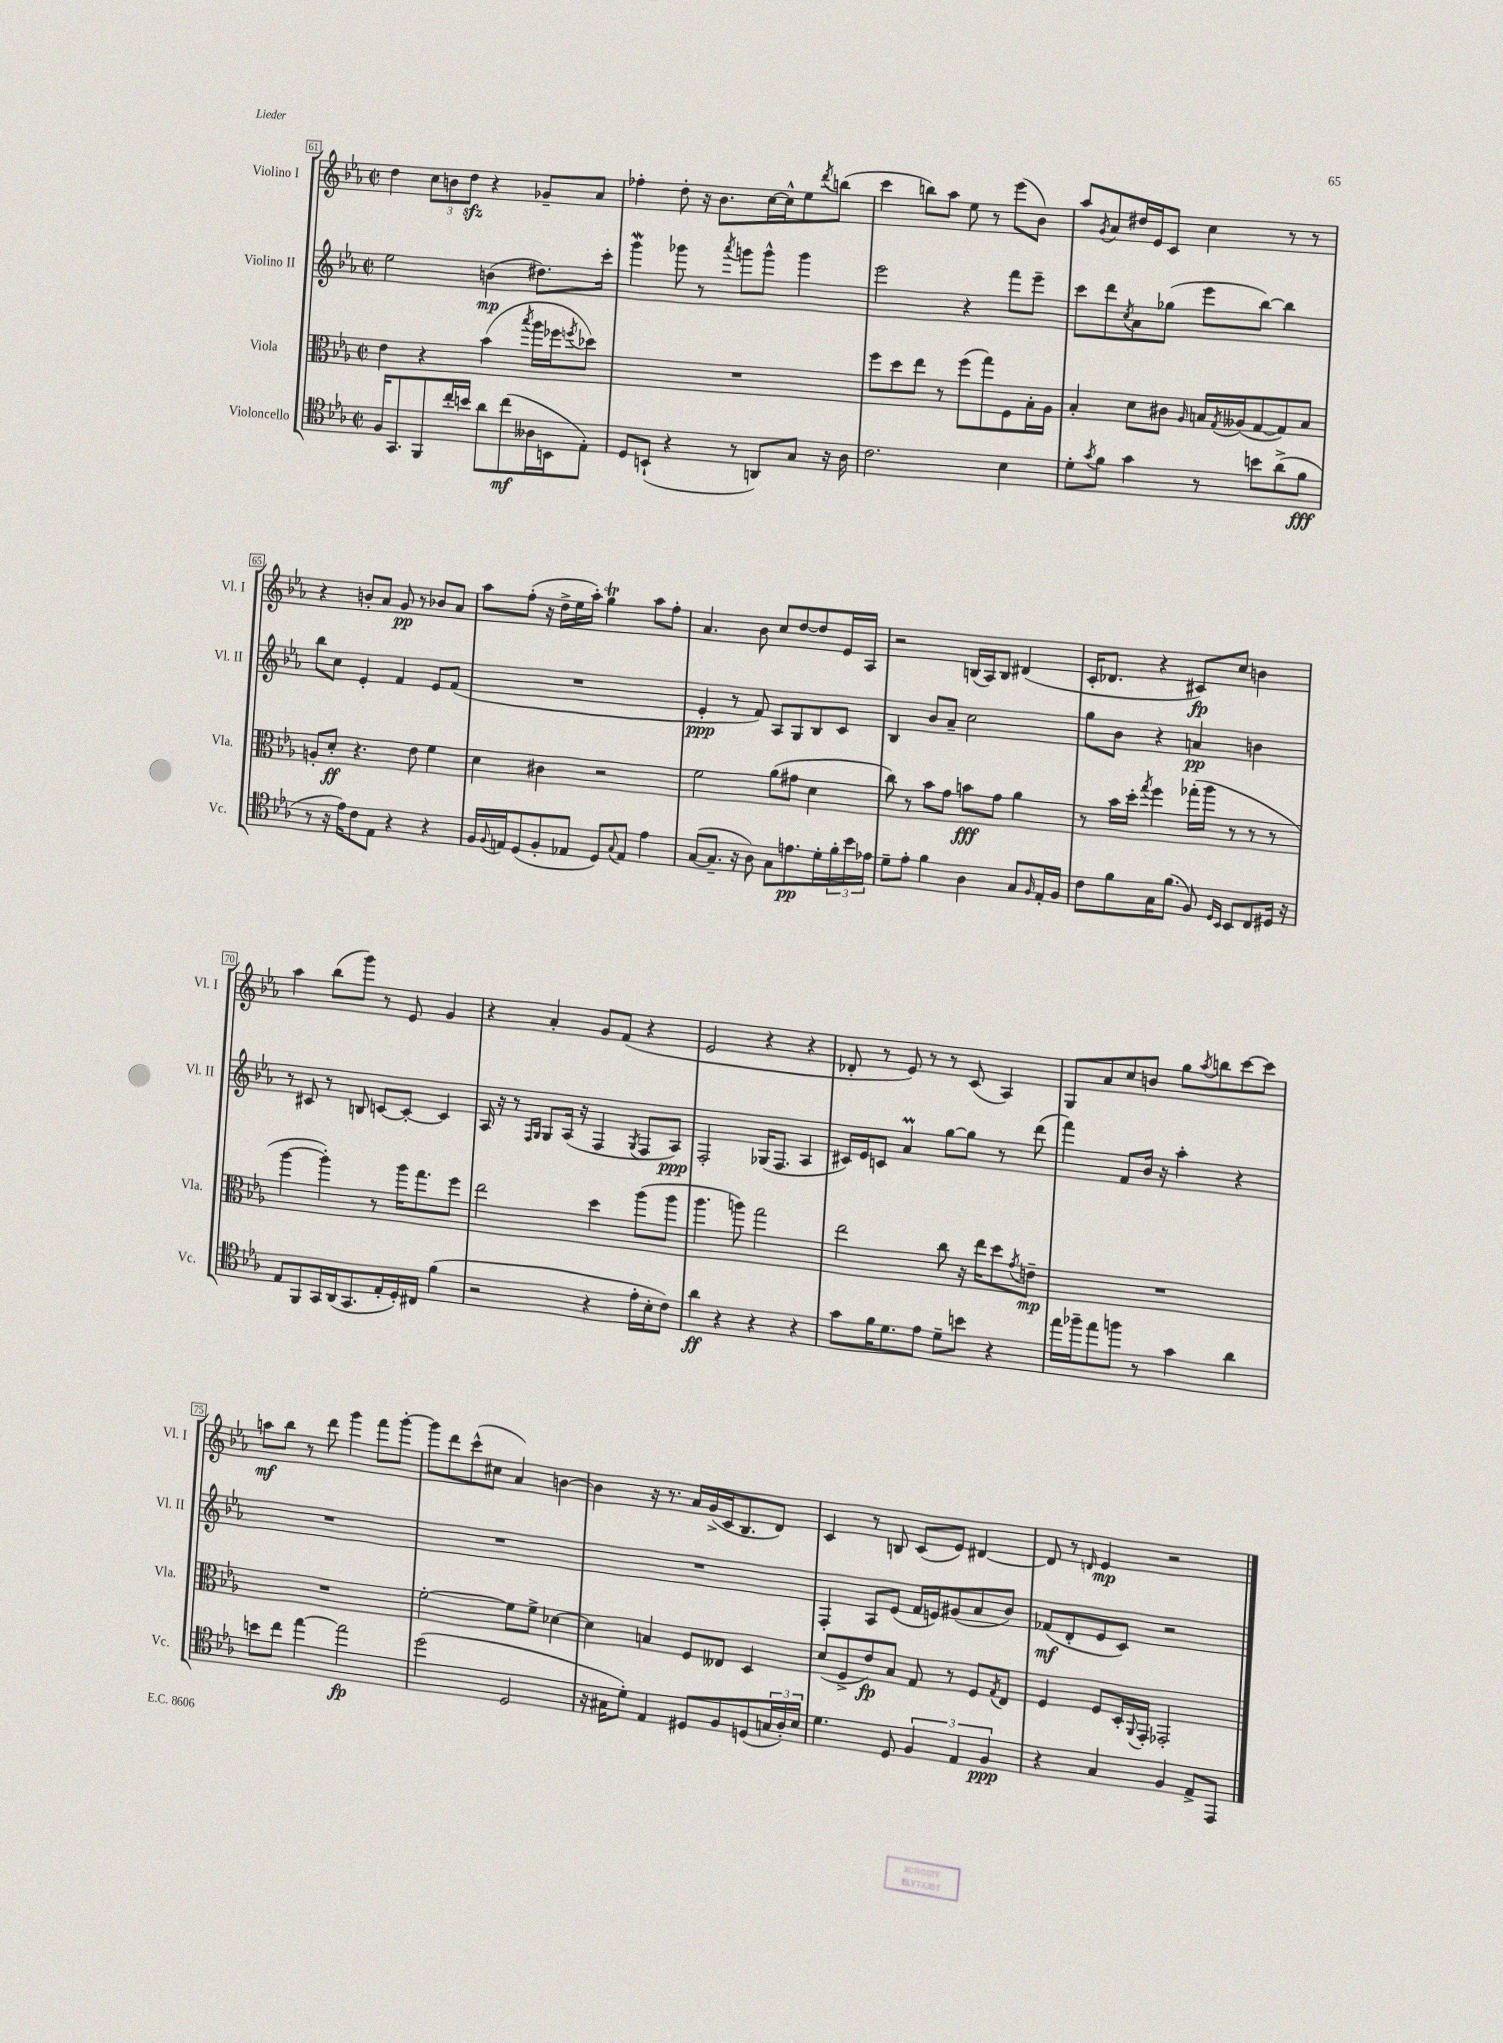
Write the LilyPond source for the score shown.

<<
\new StaffGroup <<
\new Staff = "s0" \with { instrumentName = "Violino I" shortInstrumentName = "Vl. I" } {
    \clef treble \key ees \major \defaultTimeSignature \time 2/2
    d''4 \tuplet 3/2 { c''8 b'8 d''8\sfz } r4 ges'8-- aes'8 |
    fes''4-. d''8-. r16 bes'8. c''16~ c''16-^ ees''8 \acciaccatura { d'''8 } b''8( |
    c'''4 b''8) aes''8 ees''8 r8 ees'''8( bes'8) |
    aes''8 \acciaccatura { g'8 } aes'8 dis''16 ees'16 c'8 c''4 r8 r8 |
    r4 b'8-. aes'8 g'8\pp r8 bes'8 aes'8 |
    aes''8 f''8-.( r16 d''16-> ees''16 aes''16-.) g''4\trill aes''8 f''8-. |
    aes'4. bes'8 c''8 d''8~ d''8 ees'16 aes16 |
    r2 b16( aes16) b8 dis'4( |
    c'16-. des'8. r4 cis'8\fp) c''8 b'4 |
    aes''4 bes''8( g'''8) r8 ees'8 g'4 |
    r4 aes'4-. g'8 f'8( r4 |
    ees'2 r4 r4 |
    des'8-. r8 ees'8) r8 r8 c'8( aes4) |
    g8 aes'8 c''8 b'8 g''8 \acciaccatura { aes''8 } b''8 c'''8~ c'''8 |
    a''8\mf bes''8 r8 d'''8 g'''4 f'''8 g'''8~-. |
    g'''8 d'''8 c'''8-^( cis''8 aes'4) b'4~ |
    b'4 r16 r8. aes'16 g'16->( c'16 bes8. d'8) |
    c'4 r8 b8 c'8( ees'8) dis'4~ |
    dis'8 r8 \grace { d'16 } ees'4\mp r2 \bar "|." |
}
\new Staff = "s1" \with { instrumentName = "Violino II" shortInstrumentName = "Vl. II" } {
    \clef treble \key ees \major \defaultTimeSignature \time 2/2
    ees''2 b'4\mp( dis''8.) c'''16-. |
    g'''4\mordent ges'''8 r8 \acciaccatura { aes'''8 } g'''8 g'''8-^ g'''4 |
    ees'''2 r4 f'''8 ees'''8-- |
    c'''8 d'''8 \acciaccatura { c''8 } aes'8 ges''8( ees'''8 bes''8~) bes''4 |
    bes''8 c''8 ees'4-. f'4 ees'8 f'8( |
    R1 |
    ees'4-.\ppp r8 f'8) aes8 g8 bes8 c'8 |
    bes4 bes'8 aes'8-- c''2 |
    g''8 bes'8 r4 a'4\pp b'4 |
    r8 cis'8 r8 b8 c'8~ c'8~-. c'4 |
    aes16 r16 r8 \grace { f16 g16 } g8 aes16( r16 f4 \acciaccatura { g8 } f8 aes8\ppp) |
    f2-. ges16( f8. aes4 |
    cis'16) ees'16 c'8 aes'4\prall g''8~ g''8 r8 d'''8( |
    f'''4) f'8 bes'16 r16 aes''4-. r4 |
    R1 |
    R1 |
    R1 |
    f4-. aes8 ees'8( f'16 e'16) gis'8( aes'8 bes'8) |
    fes'8\mf( d'8-. ees'8 c'8) r2 \bar "|." |
}
\new Staff = "s2" \with { instrumentName = "Viola" shortInstrumentName = "Vla." } {
    \clef alto \key ees \major \defaultTimeSignature \time 2/2
    ees'4 r4 bes'4( \acciaccatura { bes''8 } aes''16 fes''16 \acciaccatura { f''8 } des''8) |
    R1 |
    f''8 d''8 ees''8 r8 f''8( g''8) f8 bes16-. aes16 |
    bes4-. d'8 cis'8 \grace { aes16 } b16 \acciaccatura { g8 } aeses16( g8~ g8) b8 |
    a8-. d'8-.\ff r4. ees'8 f'4 |
    d'4 cis'4 r2 |
    f'2 aes'8( gis'8 d'4 |
    c''8) r8 bes'8 g'8 b'8\fff g'8 aes'4 |
    r8 bes'16 d''16-. \acciaccatura { g''8 } f''4 ges''16-.( aes''16 r8 r8 r8 |
    aes''4~ aes''4-.) r8 aes''16 g''8. f''8 |
    ees''2 d''4 aes''8( aes''8 |
    aes''4. a''8) g''2 |
    ees''2 c''8 r16 ees''16 d''8 \acciaccatura { g'8 } e'8--\mp |
    R1 |
    R1 |
    f'2~-. f'8 f'8-> des'4~ |
    des'4 b4 f8 eeses8 d4 |
    d'8( f8-> ees'8\fp) bes8 g8 r8 f8 \acciaccatura { g8 } ees8 |
    f4 f8 d16-. \appoggiatura { aes,8 } g,16-. ges,2-. \bar "|." |
}
\new Staff = "s3" \with { instrumentName = "Violoncello" shortInstrumentName = "Vc." } {
    \clef tenor \key ees \major \defaultTimeSignature \time 2/2
    f16 g,8. f,8 c''16-. b'16 aes'8 c''8\mf( aeses16 b,16 ees8-.) |
    d8 b,8-!( r4 r8 a,8) g8 r16 aes16 |
    c'2. bes4 |
    d'8-. \acciaccatura { g'8 } f'8 g'4 r8 b'8 aes'8->( f'8\fff |
    r8 r16 ees'16) c'8 ees8 r4 r4 |
    f16 \appoggiatura { f8 } e16 d8( f8-. ees8 d8) \appoggiatura { g8 } ees8 ees'4 |
    g8~( g8.-- r16 aes8) g8 e'8.\pp d'16-. \tuplet 3/2 { f'16-. bes'16 ees'16 } |
    d'8-- ees'8-. f'4 aes4 g8 \grace { f16 } ees16-. f16 |
    c'8 f'8 g16 f'8.( f8) \grace { d16 bes,16 } bes,8 c8 dis16 r16 |
    ees8 f,8 g,16 aes,16( g,8. ees16-. d16-.) cis16 f'4( |
    r2 r4 ees'16-. bes16-. c'8) |
    aes'4\ff r4 r4 r4 |
    g'8 f'16 d'8. ees'8 d'8-- b'8 r4 |
    ees''16 fes''16-- ees''8 f''8 r8 g'4 aes'4 |
    b'8 c''8 ees''4~ ees''2\fp |
    d''2( d2 |
    r16 gis16 d'8-.) ees4 dis8 f8 d8( \tuplet 3/2 { g16 aes16-.) bes16 } |
    d'4. d8 \tuplet 3/2 { f4 ees4 f4\ppp } |
    r4 g4 f4 ees8-> ees,8 \bar "|." |
}
>>
>>
\layout { \context { \Score currentBarNumber = #61 \override BarNumber.stencil = #(make-stencil-boxer 0.1 0.3 ly:text-interface::print) } }
